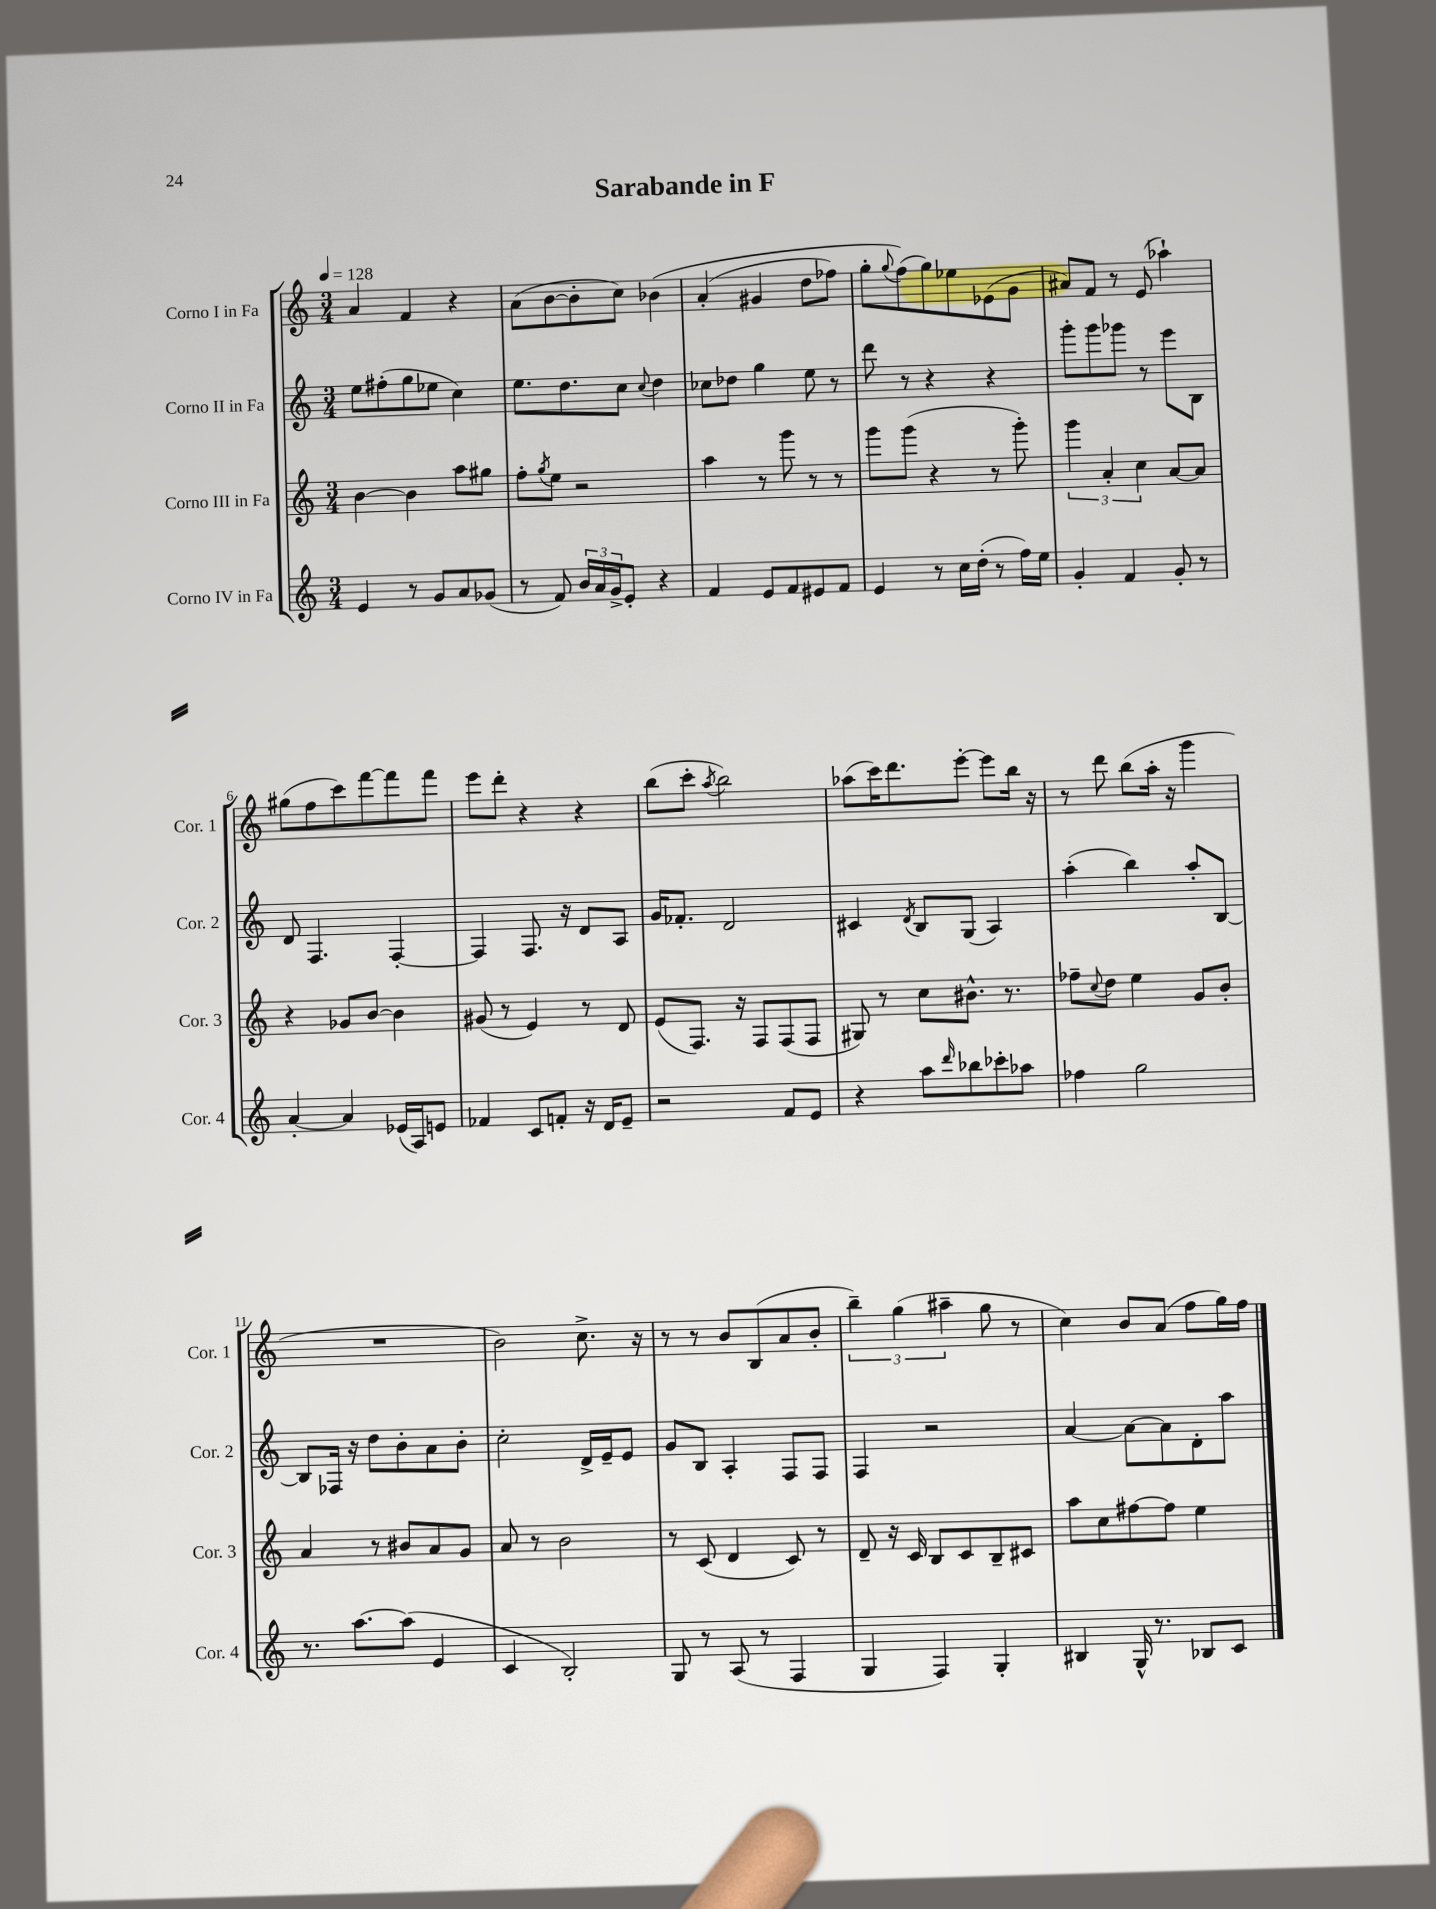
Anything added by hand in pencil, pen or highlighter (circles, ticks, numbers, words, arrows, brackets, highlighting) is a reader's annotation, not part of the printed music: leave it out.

**kern	**kern	**kern	**kern
*staff4	*staff3	*staff2	*staff1
*clefG2	*clefG2	*clefG2	*clefG2
*k[]	*k[]	*k[]	*k[]
*M3/4	*M3/4	*M3/4	*M3/4
*MM128	*MM128	*MM128	*MM128
4e/	[4b\	8ee\L	4a/
.	.	(8ff#'\	.
8r	4b\]	8gg\	4f/
8g/L	.	8ee-\J	.
8a/	8aa\L	4cc\)	4r
(8g-/J	8gg#\J	.	.
=	=	=	=
8r	8ff'\L	8.ee\L	(8a\L
.	8qgg/	.	.
8f/)	8ee\J	.	[8b\
.	.	8.dd\	.
24b/LL	2r	.	8b'\]
24a/	.	.	.
24g^/J	.	.	.
8e'/J	.	8cc\J	8cc\J)
.	.	8qqcc/	.
4r	.	4dd\	&(4b-\
=	=	=	=
4f/	4aa\	8cc-\L	(4a'/
.	.	8dd-\J	.
8e/L	8r	4gg\	4g#/
8f/	8ggg\	.	.
8e#/	8r	8ee\	8dd\L
8f/J	8r	8r	8ff-\J)
=	=	=	=
4e/	8ggg\L	8ddd\	8gg'\L
.	.	.	8qqgg/
.	(8ggg\J	8r	(8ff\&)
8r	4r	4r	8gg\)
16cc\LL	.	.	8ee-\
(16dd'\JJ	.	.	.
8r	8r	4r	(8e-\
16ff\LL)	8ggg'\)	.	8g\J
16ee\JJ	.	.	.
=	=	=	=
4g'/	6ggg\	8ggg'\L	8a#/L)
.	.	8ggg\	8f/J
.	6a'/	.	.
4f/	.	8ggg-\J	8r
.	6cc\	.	.
.	.	8r	(8e/
8g'/	[8a/L	8eee\L	4aa-`\)
8r	8a/]J	8B\J	.
=	=	=	=
[4a'/	4r	8d/	(8gg#\L
.	.	4.F/	8ff\
4a/]	8g-/L	.	8ccc\)
.	[8b/J	.	[8fff\
(16e-/LL	4b\]	[4F'/	8fff\]
16A/J)	.	.	.
8e/J	.	.	8fff\J
=	=	=	=
4f-/	(8g#/	4F/]	8eee\L
.	8r	.	8ddd'\J
8c/L	4e/)	8.F/	4r
8f'/J	.	.	.
.	.	16r	.
16r	8r	8d/L	4r
16d/LK	.	.	.
8e~/J	8d/	8A/J	.
=	=	=	=
2r	(8e/L	16g/LK	(8bb\L
.	.	8.f-'/J	.
.	8.F/J)	.	8ccc'\J
.	.	.	8qaa/
.	.	2d/	2bb\)
.	16r	.	.
.	8F/L	.	.
8f/L	(8F/	.	.
8e/J	8F/J	.	.
=	=	=	=
4r	8G#/)	4c#/	(8aa-\L
.	8r	.	16ccc\K)
.	.	.	8.ddd\
.	.	8qd/	.
8aa\L	8cc\L	8B/L	.
16qqddd/	.	.	.
8bb-\	8.b#^^\J	(8G/J	[8eee'\J
8ccc-'\	.	4A/)	8eee\]L
.	8.r	.	.
8aa-\J	.	.	16bb\Jk
.	.	.	16r
=	=	=	=
4ff-\	8ff-~\L	(4aa'\	8r
.	8qqcc/	.	.
.	8dd\J	.	8ddd\
2gg\	4ee\	4bb\)	(8bb\L
.	.	.	16aa'\Jk
.	.	.	16r
.	8g/L	8aa'/L	4ggg\
.	8b'/J	[8B/J	.
=	=	=	=
8.r	4a/	8B/]L	2.r
.	.	16F-/Jk	.
[8.aa\L	.	16r	.
.	8r	8dd\L	.
(8aa\]J	8b#/L	8b'\	.
4e/	8a/	8a\	.
.	8g/J	8b'\J	.
=	=	=	=
4c/	8a/	2cc'\	2b\)
.	8r	.	.
2B'/)	2b\	.	.
.	.	16d^/LL	8.cc^\
.	.	16e~/J	.
.	.	8e/J	.
.	.	.	16r
=	=	=	=
8G/	8r	8g/L	8r
8r	(8c/	8B/J	8r
(8A/	4d/	4A'/	8b/L
8r	.	.	(8B/
4F/	8c/)	8F/L	8a/
.	8r	8F/J	8b'/J
=	=	=	=
4G/	8d~/	4F/	6bb~\)
.	16r	.	.
.	.	.	(6gg\
.	16c/	.	.
4F/)	8B/L	2r	.
.	.	.	6aa#~\
.	8c/	.	.
4G'/	8B~/	.	8gg\
.	8c#/J	.	8r
=	=	=	=
4B#/	8aa\L	[4a/	4cc\)
.	8cc\	.	.
16G^^/	[8ff#\	8a\_L	8b/L
8.r	.	.	.
.	8ff#\]J	8a\]	(8a/J
8B-/L	4ee\	8d'\	8ff\L
8c/J	.	8aa\J	16gg\L)
.	.	.	16ff\JJ
==	==	==	==
*-	*-	*-	*-
